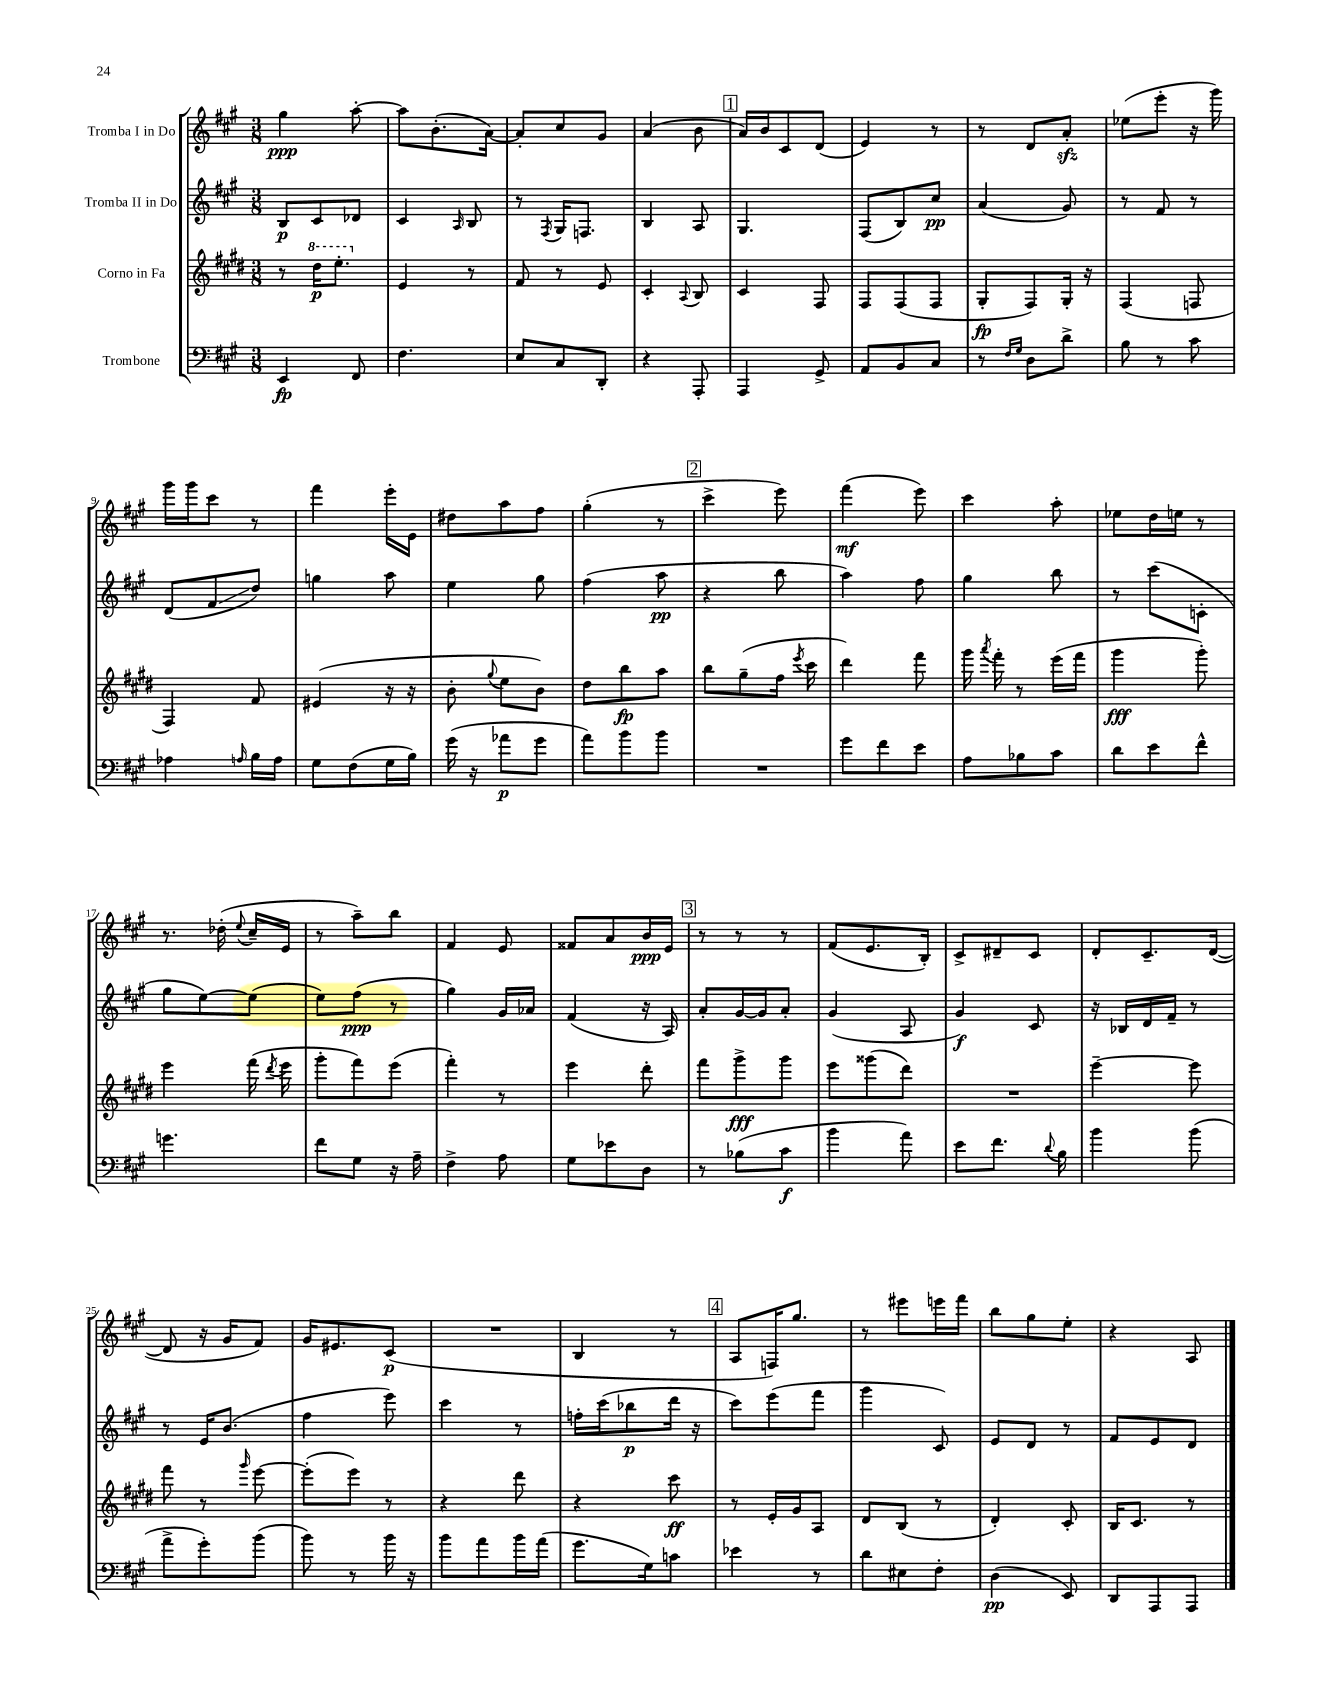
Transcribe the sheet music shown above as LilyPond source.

<<
\new StaffGroup <<
\new Staff = "s0" \with { instrumentName = "Tromba I in Do" } {
    \clef treble \key a \major \numericTimeSignature \time 3/8
    \autoBeamOff gis''4\ppp a''8~-. |
    a''8[ b'8.-.( a'16]~) |
    a'8[-. cis''8 gis'8] |
    a'4( b'8 |
    \mark \markup { \box "1" } a'16[) b'16 cis'8 d'8]( |
    e'4) r8 |
    r8 d'8[ a'8]-.\sfz |
    ees''8[( e'''8]-. r16 gis'''16) |
    gis'''16[ gis'''16 cis'''8] r8 |
    fis'''4 e'''16[-. e'16] |
    dis''8[ a''8 fis''8] |
    gis''4-.( r8 |
    \mark \markup { \box "2" } cis'''4-> e'''8) |
    fis'''4\mf( e'''8) |
    cis'''4 a''8-. |
    ees''8[ d''16 e''16] r8 |
    r8. des''16-.( \appoggiatura { e''8 } cis''16[-- e'16] |
    r8 a''8[--) b''8] |
    fis'4 e'8 |
    fisis'8[ a'8 b'16\ppp e'16] |
    \mark \markup { \box "3" } r8 r8 r8 |
    fis'8[( e'8. b16]-.) |
    cis'8[-> dis'8-- cis'8] |
    d'8[-. cis'8.-- d'16]~( |
    d'8 r16 gis'16[ fis'8]) |
    gis'16[ eis'8. cis'8]\p( |
    R4. |
    b4 r8 |
    \mark \markup { \box "4" } a8[ f16) gis''8.] |
    r8 eis'''8[ e'''16 fis'''16] |
    b''8[ gis''8 e''8]-. |
    r4 a8 \bar "|." |
}
\new Staff = "s1" \with { instrumentName = "Tromba II in Do" } {
    \clef treble \key a \major \numericTimeSignature \time 3/8
    \autoBeamOff b8[\p cis'8 des'8] |
    cis'4 \grace { a16 } b8 |
    r8 \acciaccatura { fis8 } gis16[ f8.] |
    b4 a8 |
    \mark \markup { \box "1" } gis4. |
    fis8[( b8) cis''8]\pp |
    a'4( gis'8) |
    r8 fis'8 r8 |
    d'8[( fis'8\glissando d''8]) |
    g''4 a''8 |
    e''4 gis''8 |
    fis''4( a''8\pp |
    \mark \markup { \box "2" } r4 b''8 |
    a''4) fis''8 |
    gis''4 b''8 |
    r8 cis'''8[( c'8]-. |
    gis''8[ e''8~) e''8]( |
    e''8[) fis''8]\ppp( r8 |
    gis''4) gis'16[ aes'16] |
    fis'4( r16 a16) |
    \mark \markup { \box "3" } a'8[-. gis'16~ gis'16 a'8]-. |
    gis'4( a8 |
    gis'4\f) cis'8 |
    r16 bes16[ d'16 fis'16]-- r8 |
    r8 e'16[ b'8.]( |
    fis''4 e'''8) |
    cis'''4 r8 |
    f''16[-. cis'''16( bes''8\p d'''16] r16 |
    \mark \markup { \box "4" } cis'''8[) e'''8( fis'''8] |
    gis'''4 cis'8) |
    e'8[ d'8] r8 |
    fis'8[ e'8 d'8] \bar "|." |
}
\new Staff = "s2" \with { instrumentName = "Corno in Fa" } {
    \clef treble \key e \major \numericTimeSignature \time 3/8
    \autoBeamOff r8 \ottava #1 dis'''16[\p e'''8.]-. \ottava #0 |
    e'4 r8 |
    fis'8 r8 e'8 |
    cis'4-. \appoggiatura { a8 } b8 |
    \mark \markup { \box "1" } cis'4 fis8 |
    fis8[ fis8( fis8] |
    gis8[-.\fp fis8) gis16]-. r16 |
    fis4( f8 |
    fis4) fis'8 |
    eis'4( r16 r16 |
    b'8-. \appoggiatura { gis''8 } e''8[ b'8]) |
    dis''8[ b''8\fp a''8] |
    \mark \markup { \box "2" } b''8[ gis''8--( fis''16] \acciaccatura { e'''8 } cis'''16 |
    dis'''4) fis'''8 |
    gis'''16 \acciaccatura { a'''8 } fis'''16-. r8 e'''16[( fis'''16] |
    gis'''4\fff gis'''8-.) |
    e'''4 fis'''16( \acciaccatura { dis'''8 } e'''16 |
    gis'''8[-. fis'''8) e'''8]( |
    fis'''4-.) r8 |
    e'''4 dis'''8-. |
    \mark \markup { \box "3" } fis'''8[ gis'''8->\fff gis'''8] |
    e'''8[ gisis'''8( dis'''8]) |
    R4. |
    e'''4~-- e'''8 |
    fis'''8 r8 \grace { gis'''16 } e'''8~ |
    e'''8[-.( e'''8]) r8 |
    r4 dis'''8 |
    r4 cis'''8\ff |
    \mark \markup { \box "4" } r8 e'16[-. gis'16 a8] |
    dis'8[ b8]( r8 |
    dis'4-.) cis'8-. |
    b16[ cis'8.] r8 \bar "|." |
}
\new Staff = "s3" \with { instrumentName = "Trombone" } {
    \clef bass \key a \major \numericTimeSignature \time 3/8
    \autoBeamOff e,4\fp fis,8 |
    fis4. |
    e8[ cis8 d,8]-. |
    r4 a,,8-. |
    \mark \markup { \box "1" } a,,4 gis,8-> |
    a,8[ b,8 cis8] |
    r8 \grace { fis16[ gis16] } d8[ d'8]-> |
    b8 r8 cis'8 |
    aes4 \grace { a16 } b16[ a16] |
    gis8[ fis8( gis16 b16]) |
    gis'16( r16 aes'8[\p gis'8] |
    a'8[) b'8 b'8] |
    \mark \markup { \box "2" } R4. |
    gis'8[ fis'8 e'8] |
    a8[ bes8 cis'8] |
    d'8[ e'8 fis'8]-^ |
    g'4. |
    fis'8[ gis8] r16 a16-- |
    fis4-> a8 |
    gis8[ ees'8 d8] |
    \mark \markup { \box "3" } r8 bes8[( cis'8]\f |
    b'4 a'8) |
    e'8[ fis'8.] \appoggiatura { d'8 } b16 |
    b'4 b'8( |
    a'8[-> gis'8-.) b'8]( |
    b'8) r8 b'16 r16 |
    b'8[ a'8 b'16 a'16]( |
    gis'8.[ gis16) c'8] |
    \mark \markup { \box "4" } ees'4 r8 |
    d'8[ eis8 fis8]-. |
    d4\pp( e,8) |
    d,8[ a,,8 a,,8] \bar "|." |
}
>>
>>
